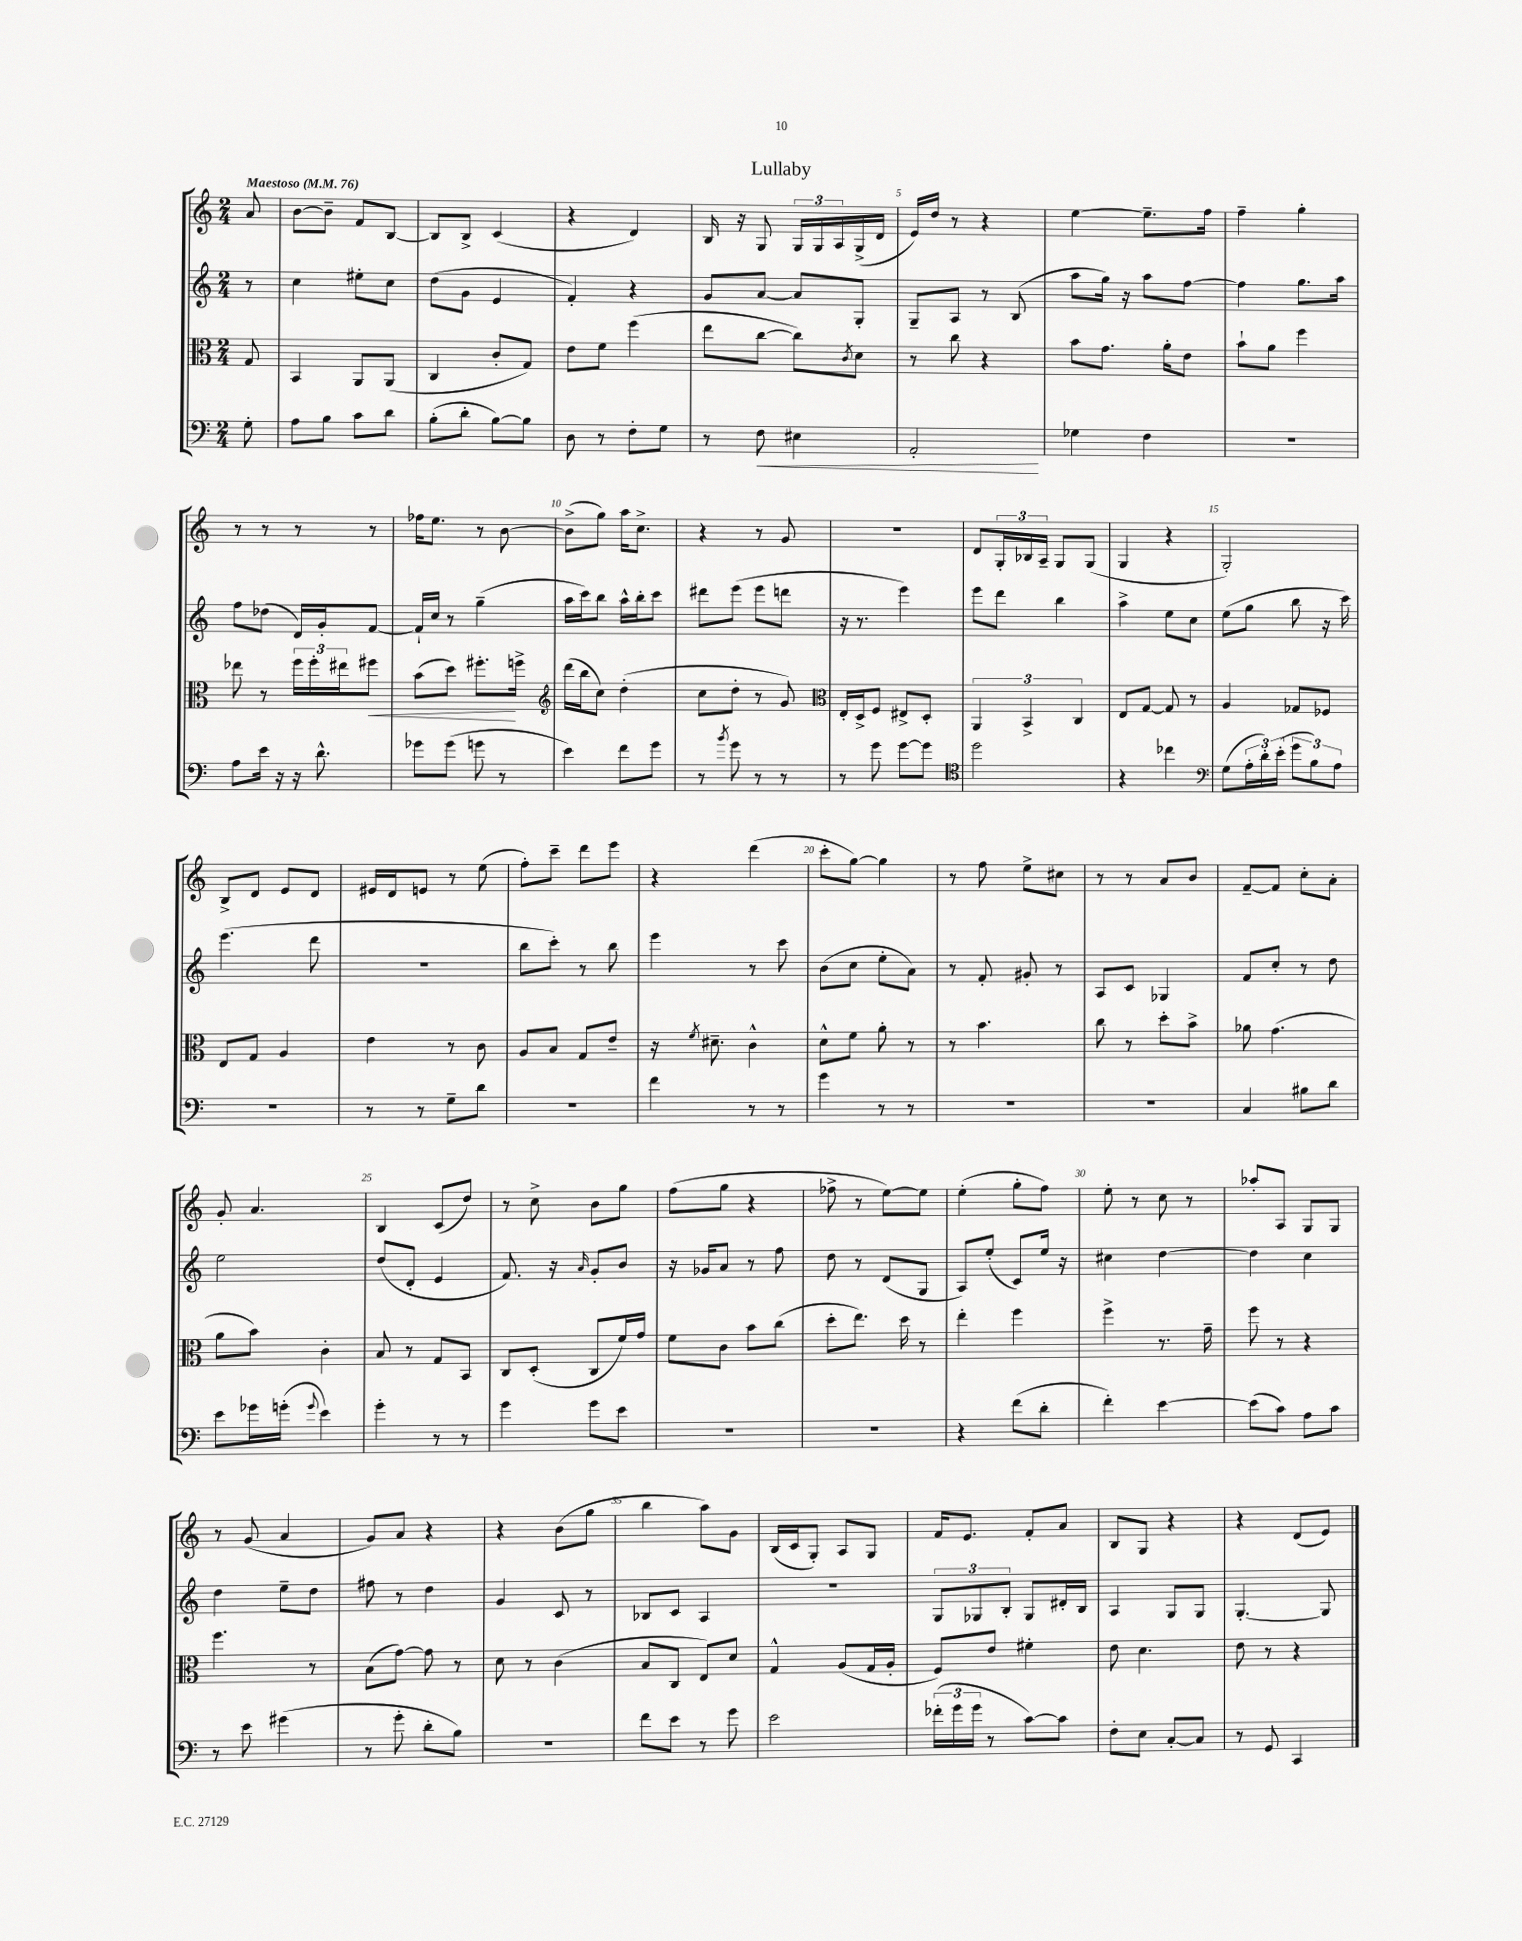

**kern	**dynam	**kern	**dynam	**kern	**kern
*part4	*part4	*part3	*part3	*part2	*part1
*staff4	*staff4	*staff3	*staff3	*staff2	*staff1
*clefF4	*	*clefC3	*	*clefG2	*clefG2
*k[]	*	*k[]	*	*k[]	*k[]
*M2/4	*	*M2/4	*	*M2/4	*M2/4
*MM76	*	*MM76	*	*MM76	*MM76
=	=	=	=	=	=
!	!	!	!	!	!LO:TX:a:B:t=Maestoso
8G'\	.	8G/	.	8r	8a/
=1	=1	=1	=1	=1	=1
8A\L	.	4BB/	.	4cc\	[8b\L
8B\J	.	.	.	.	8b~\J]
8c\L	.	8AA/L	.	8ee#X'\L	8f/L
8d\J	.	(8AA/J	.	8cc\J	[8B/J
=2	=2	=2	=2	=2	=2
(8B'\L	.	4C/	.	(8dd\L	8B/L]
8d'\J	.	.	.	8g\J	8B^/J
[8B\L)	.	8c'/L	.	4e/	(4c/
8B\J]	.	8G/J)	.	.	.
=3	=3	=3	=3	=3	=3
8D\	.	8e\L	.	4f'/)	4r
8r	.	8f\J	.	.	.
8F'\L	.	(4ff\	.	4r	4d/)
8G\J	.	.	.	.	.
=4	=4	=4	=4	=4	=4
8r	.	8ee\L	.	8g/L	16B/
.	.	.	.	.	16r
!	!LO:HP:b	!	!	!	!
8F\	<	[8cc\J	.	[8a/J	8G/
4E#X\	.	8cc\L])	.	8a/L]	24G/LL
.	.	.	.	.	24G/
.	.	.	.	.	24A/
.	.	8qc/	.	.	.
.	.	8d\J	.	8G'/J	(16G^/
.	.	.	.	.	16d/JJ
=5	=5	=5	=5	=5	=5
2AA'/	.	8r	.	8G~/L	16e/LL)
.	.	.	.	.	16dd/JJ
.	.	8cc\	.	8A/J	8r
.	.	4r	.	8r	4r
.	.	.	.	(8B/	.
.	[	.	.	.	.
=6	=6	=6	=6	=6	=6
4G-X\	.	8b\L	.	8aa\L	[4ee\
.	.	8.g\J	.	16gg\Jk)	.
.	.	.	.	16r	.
4F\	.	.	.	8aa\L	8.ee~\L]
.	.	16a'\KL	.	.	.
.	.	8e\J	.	[8ff\J	.
.	.	.	.	.	16ff\Jk
=7	=7	=7	=7	=7	=7
2r	.	8b`\L	.	4ff\]	4ff~\
.	.	8a\J	.	.	.
.	.	4ff\	.	8.gg\L	4gg'\
.	.	.	.	16aa\Jk	.
!!LO:LB:g=z
=8	=8	=8	=8	=8	=8
8A\L	.	8ee-X\	.	8ff\L	8r
16e\Jk	.	8r	.	(8dd-X\J	8r
16r	.	.	.	.	.
16r	.	24ff\LL	.	16d/LL)	8r
.	.	24ff'\	.	.	.
8.d^^\	.	.	.	16g'/J	.
.	.	24ee#X\J	.	.	.
!	!	!	!LO:HP:b	!	!
.	.	8ff#X\J	<	[8f/J	8r
=9	=9	=9	=9	=9	=9
8g-X\L	.	(8b\L	.	16f`/LL]	16ff-X\KL
.	.	.	.	16cc/JJ	8.ee\J
(8g-\J	.	8dd\J)	.	8r	.
8gn\	.	8.ff#X'\L	.	(4gg~\	8r
8r	.	.	.	.	[8b\
.	.	16ffn^\Jk	[	.	.
=10	=10	=10	=10	=10	=10
*	*	*clefG2	*	*	*
4e\)	.	(16ddd\LL	.	16aa\LL	(8b^\L]
.	.	16bb\J	.	16ccc\J)	.
.	.	8cc\J)	.	8bb\J	8gg\J)
8f\L	.	(4dd'\	.	16aa^^\LL	16aa\KL
.	.	.	.	16bb'\J	8.cc^\J
8g\J	.	.	.	8ccc\J	.
=11	=11	=11	=11	=11	=11
8r	.	8cc\L	.	8ddd#X\L	4r
8qb/	.	.	.	.	.
8g\	.	8dd'\J	.	(8eee\J	.
8r	.	8r	.	8eee\L	8r
8r	.	8g/)	.	8dddn\J	8g/
=12	=12	=12	=12	=12	=12
*	*	*clefC3	*	*	*
8r	.	16E'/LL	.	16r	2r
.	.	16D^/J	.	8.r	.
8g\	.	8F/J	.	.	.
[8g\L	.	8E#X^/L	.	4eee\)	.
8g\J]	.	8D'/J	.	.	.
=13	=13	=13	=13	=13	=13
*clefC4	*	*	*	*	*
2dd\	.	6AA/	.	8eee\L	8d/L
.	.	.	.	8ddd\J	24G'/L
.	.	6BB^/	.	.	24B-X/
.	.	.	.	.	24A~/JJ
.	.	.	.	4bb\	8G/L
.	.	6C/	.	.	.
.	.	.	.	.	(8G/J
=14	=14	=14	=14	=14	=14
4r	.	8E/L	.	4aa^\	4G/
.	.	[8G/J	.	.	.
4cc-X\	.	8G/]	.	8ee\L	4r
.	.	8r	.	8cc\J	.
=15	=15	=15	=15	=15	=15
*clefF4	*	*	*	*	*
(8G\L	.	4A/	.	(8ee\L	2G'/)
24A'\L	.	.	.	8gg\J	.
24d'\)	.	.	.	.	.
(24e'\JJ	.	.	.	.	.
12g\L	.	8G-X/L	.	8bb\	.
12B\)	.	.	.	.	.
.	.	8F-X/J	.	16r	.
12A\J	.	.	.	.	.
.	.	.	.	16ccc\)	.
!!LO:LB:g=z
=16	=16	=16	=16	=16	=16
2r	.	8E/L	.	(4.eee\	8B^/L
.	.	8G/J	.	.	8d/J
.	.	4A/	.	.	8e/L
.	.	.	.	8ddd\	8d/J
=17	=17	=17	=17	=17	=17
8r	.	4e\	.	2r	16e#X/LL
.	.	.	.	.	16d/J
8r	.	.	.	.	8en/J
8G~\L	.	8r	.	.	8r
8d\J	.	8c\	.	.	(8ee\
=18	=18	=18	=18	=18	=18
2r	.	8A/L	.	8bb\L	8ff'\L)
.	.	8B/J	.	8ccc'\J)	8ccc~\J
.	.	8G/L	.	8r	8ddd\L
.	.	8e~/J	.	8bb\	8eee\J
=19	=19	=19	=19	=19	=19
4f\	.	16r	.	4eee\	4r
.	.	8qf/	.	.	.
.	.	8.d#X~\	.	.	.
8r	.	4c^^\	.	8r	(4ddd\
8r	.	.	.	8ccc\	.
=20	=20	=20	=20	=20	=20
4g\	.	8d^^\L	.	(8b\L	8ccc'\L
.	.	8f\J	.	8cc\J	[8gg\J)
8r	.	8a'\	.	8ee'\L	4gg\]
8r	.	8r	.	8a\J)	.
=21	=21	=21	=21	=21	=21
2r	.	8r	.	8r	8r
.	.	4.b\	.	8f'/	8ff\
.	.	.	.	8g#X'/	8ee^\L
.	.	.	.	8r	8cc#X\J
=22	=22	=22	=22	=22	=22
2r	.	8cc\	.	8A/L	8r
.	.	8r	.	8c/J	8r
.	.	8dd'\L	.	4G-X/	8a/L
.	.	8b^\J	.	.	8b/J
=23	=23	=23	=23	=23	=23
4C/	.	8a-X\	.	8f/L	[8f~/L
.	.	(4.g\	.	8cc'/J	8f/J]
8B#X\L	.	.	.	8r	8cc'\L
8d\J	.	.	.	8dd\	8a'\J
!!LO:LB:g=z
=24	=24	=24	=24	=24	=24
8e\L	.	8a\L	.	2ee\	8g'/
16g-X\L	.	8b\J)	.	.	4.a/
(16gn'\JJ	.	.	.	.	.
8qqg/	.	.	.	.	.
4e\)	.	4c'\	.	.	.
=25	=25	=25	=25	=25	=25
4g'\	.	8B/	.	(8dd/L	4B/
.	.	8r	.	8d'/J	.
8r	.	8G/L	.	4e/	(8c/L
8r	.	8BB/J	.	.	8dd/J)
=26	=26	=26	=26	=26	=26
4g\	.	8C/L	.	8.f/)	8r
.	.	(8D'/J	.	.	8cc^\
.	.	.	.	16r	.
.	.	.	.	16qqa/	.
8g\L	.	8C/L	.	8g'/L	8b\L
8e\J	.	16f/L)	.	8b/J	8gg\J
.	.	16g/JJ	.	.	.
=27	=27	=27	=27	=27	=27
2r	.	8f\L	.	16r	(8ff\L
.	.	.	.	16g-X/KL	.
.	.	8c\J	.	8a/J	8gg\J
.	.	8b\L	.	8r	4r
.	.	(8cc\J	.	8ff\	.
=28	=28	=28	=28	=28	=28
2r	.	8dd'\L	.	8dd\	8ff-X^\
.	.	8.ee\J)	.	8r	8r
.	.	.	.	(8d/L	[8ee\L)
.	.	16dd\	.	.	.
.	.	8r	.	8G/J	8ee\J]
=29	=29	=29	=29	=29	=29
4r	.	4ee'\	.	8A/L)	(4ee'\
.	.	.	.	(8ee'/J	.
(8f\L	.	4ff\	.	8c/L)	8gg'\L
8d'\J	.	.	.	16ee/Jk	8ff\J)
.	.	.	.	16r	.
=30	=30	=30	=30	=30	=30
4f'\)	.	4ff^\	.	4cc#X\	8ee'\
.	.	.	.	.	8r
[4e\	.	8.r	.	[4dd\	8cc\
.	.	.	.	.	8r
.	.	16g~\	.	.	.
=31	=31	=31	=31	=31	=31
(8e\L]	.	8ff\	.	4dd\]	8aa-X'/L
8c\J)	.	8r	.	.	8A/J
8A\L	.	4r	.	4cc\	8G/L
8c\J	.	.	.	.	8G/J
!!LO:LB:g=z
=32	=32	=32	=32	=32	=32
8r	.	4.ff\	.	4dd\	8r
8e\	.	.	.	.	(8g/
(4g#X\	.	.	.	8ee~\L	4a/
.	.	8r	.	8dd\J	.
=33	=33	=33	=33	=33	=33
8r	.	(8B\L	.	8ff#X\	8g/L)
8g'\	.	[8g\J)	.	8r	8a/J
8d'\L	.	8g\]	.	4dd\	4r
8B\J)	.	8r	.	.	.
=34	=34	=34	=34	=34	=34
2r	.	8d\	.	4g/	4r
.	.	8r	.	.	.
.	.	(4c\	.	8c/	(8b\L
.	.	.	.	8r	8gg\J
=35	=35	=35	=35	=35	=35
8f\L	.	8B/L	.	8B-X/L	4bb\
8e\J	.	8C/J	.	8c/J	.
8r	.	8E/L)	.	4A/	8aa\L)
8g\	.	8d/J	.	.	8g\J
=36	=36	=36	=36	=36	=36
2e\	.	4G^^/	.	2r	(16B/LL
.	.	.	.	.	16c/J
.	.	.	.	.	8G'/J)
.	.	(8A/L	.	.	8A/L
.	.	16G/L	.	.	8G/J
.	.	16A'/JJ	.	.	.
=37	=37	=37	=37	=37	=37
(24f-X'\LL	.	8F/L)	.	12G/L	16f/KL
24g\	.	.	.	.	.
.	.	.	.	.	8.e/J
24g\JJ	.	.	.	12G-X/	.
8r	.	8e/J	.	.	.
.	.	.	.	12B'/J	.
[8c\L)	.	4f#X'\	.	8G-/L	8f'/L
8c\J]	.	.	.	16d#X'/L	8a/J
.	.	.	.	16B/JJ	.
=38	=38	=38	=38	=38	=38
8F'\L	.	8e\	.	4A/	8B/L
8E\J	.	4.d\	.	.	8G/J
[8C'/L	.	.	.	8G/L	4r
8C/J]	.	.	.	8G/J	.
=39	=39	=39	=39	=39	=39
8r	.	8e\	.	[4.G'/	4r
8GG/	.	8r	.	.	.
4CC/	.	4r	.	.	(8d/L
.	.	.	.	8G/]	8e/J)
==	==	==	==	==	==
*-	*-	*-	*-	*-	*-
